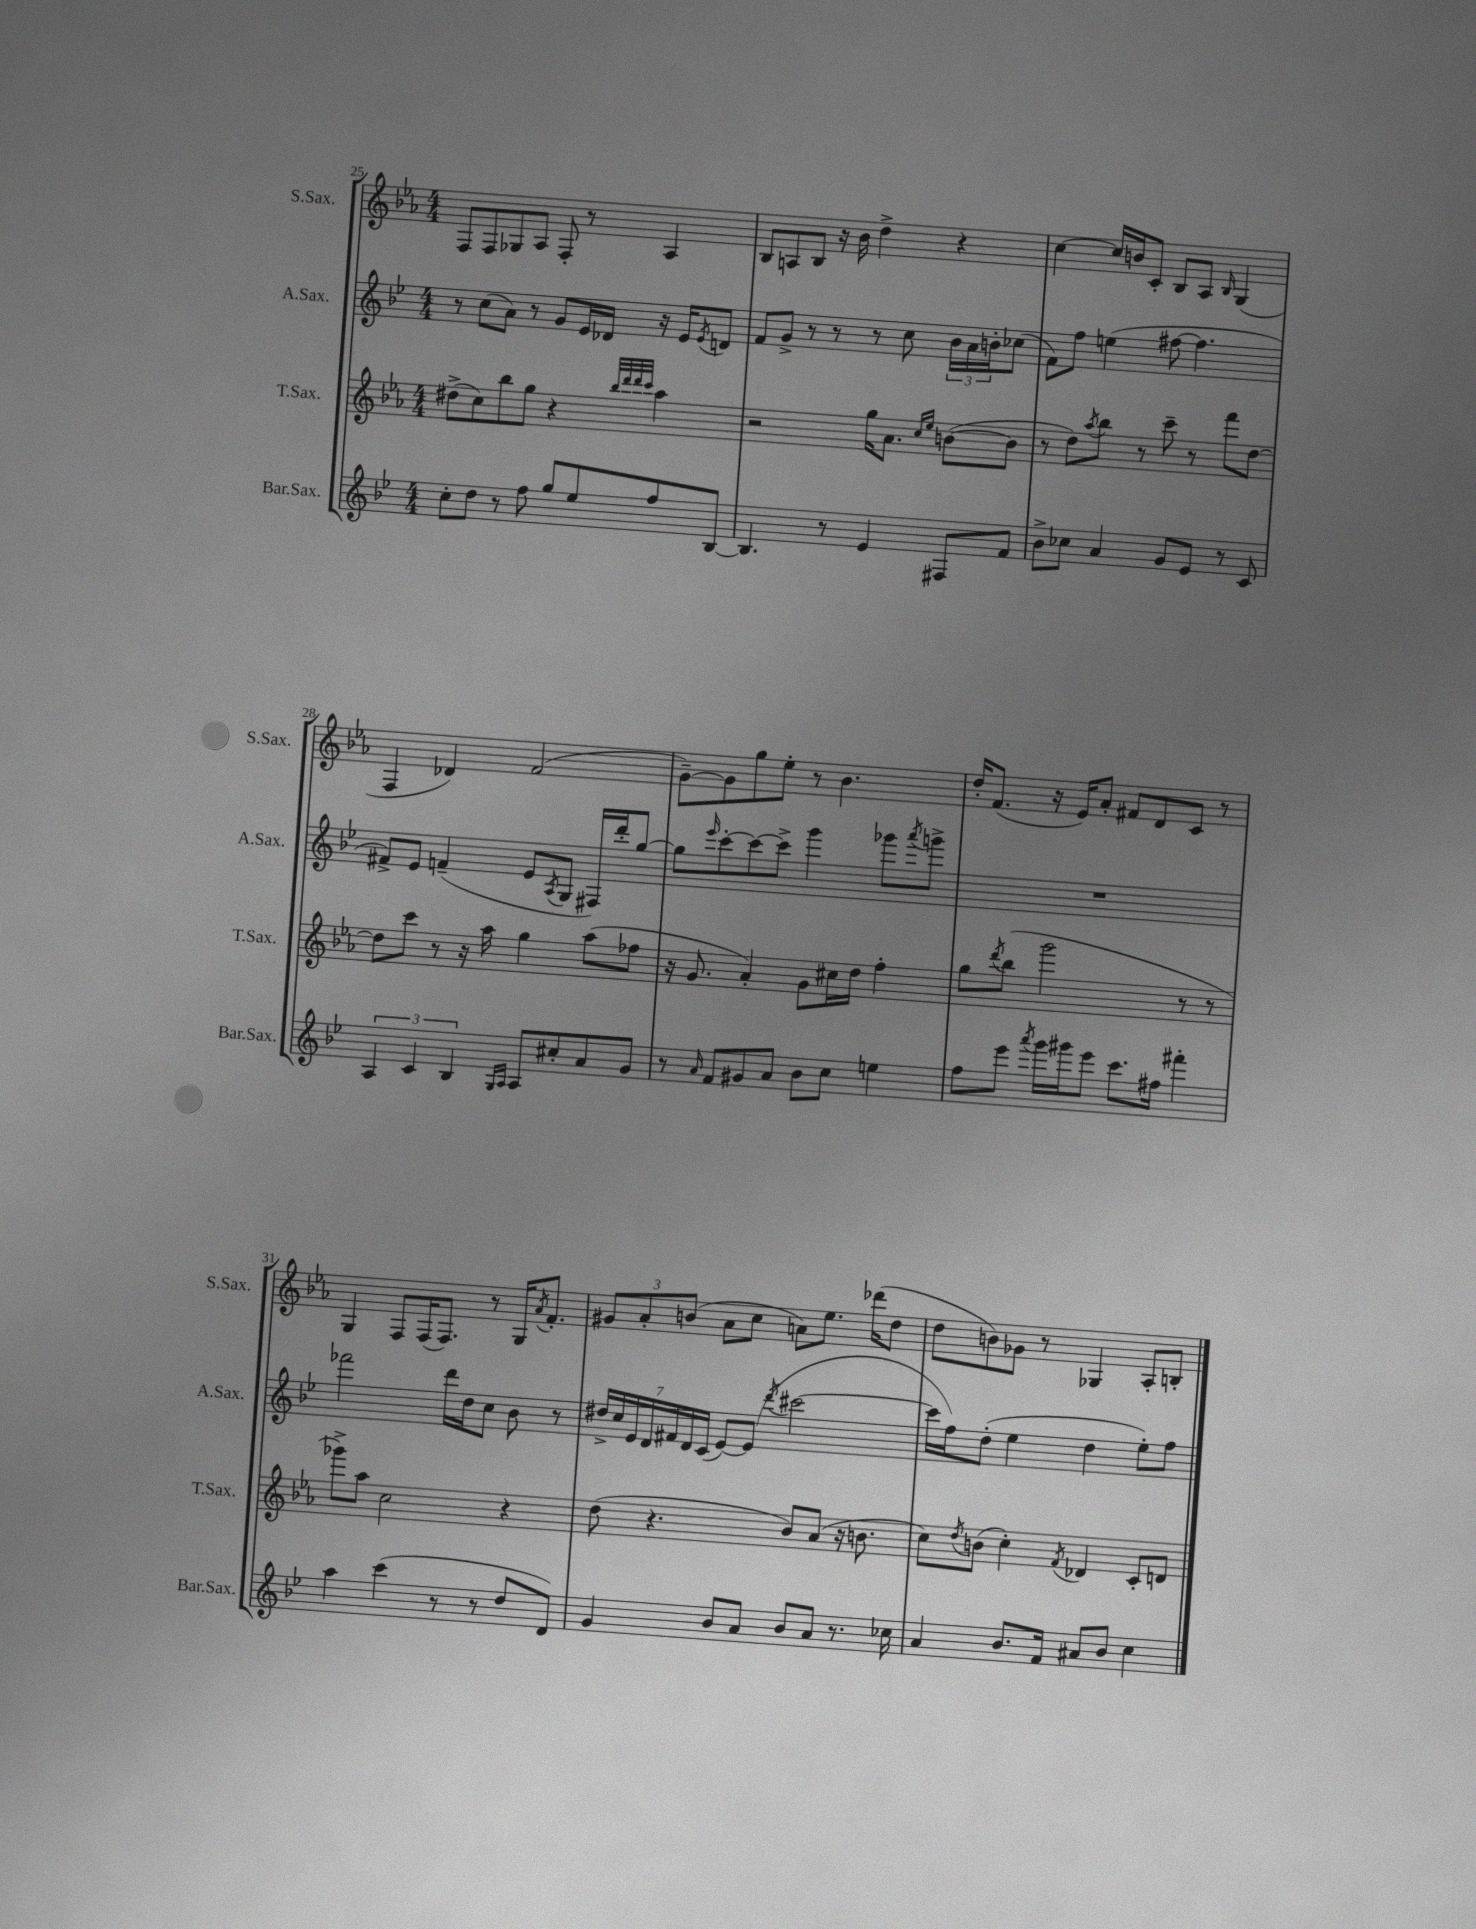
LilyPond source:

<<
\new StaffGroup <<
\new Staff = "s0" \with { instrumentName = "S.Sax." shortInstrumentName = "S.Sax." } {
    \clef treble \key ees \major \numericTimeSignature \time 4/4
    f8 f8 ges8 aes8 f8-. r8 aes4 |
    bes8 a8 bes8 r16 bes'16 d''4-> r4 |
    c''4~ c''16 b'16 c'8-. bes8 aes8 \grace { bes16 } g4( |
    f4 des'4) f'2( |
    g'8~--) g'8 g''8 ees''8-. r8 bes'4. |
    d''16-. f'8.( r16 ees'16) aes'8-. fis'8 d'8 c'8 r8 |
    g4 f8 f16( f8.) r8 g16 \acciaccatura { aes'8 } f'8.-. |
    \tuplet 3/2 { gis'8 aes'8-. b'8( } aes'8 c''8 a'8) ees''8. des'''16( d''8 |
    d''8 b'8) ges'8 r8 ges4 aes8-. b8-. \bar "|." |
}
\new Staff = "s1" \with { instrumentName = "A.Sax." shortInstrumentName = "A.Sax." } {
    \clef treble \key bes \major \numericTimeSignature \time 4/4
    r8 c''8( a'8) r8 g'8 ees'16 des'16 r16 ees'16 \acciaccatura { ees'8 } d'8 |
    f'8 g'8-> r8 r8 r8 c''8 \tuplet 3/2 { bes'16 a'16 b'16-. } ces''8( |
    f'8) f''8 e''4( fis''8~ fis''4. |
    fis'8->) ees'8 f'4--( ees'8 \acciaccatura { a8 } g8 fis16) d'''16-. g''8~ |
    g''8 \grace { ees'''16 } c'''8~-. c'''8~ c'''8-> g'''4 ges'''8 \acciaccatura { a'''8 } g'''8-> |
    R1 |
    fes'''2 d'''16 d''16 c''8 bes'8 r8 |
    \tuplet 7/4 { dis''16-> c''16 ees'16 d'16 fis'16 d'16 c'16( } ees'8~) ees'8( \acciaccatura { d'''8 } cis'''2~ |
    cis'''16 f''16) d''8-.( ees''4 d''4 ees''8-.) f''8 \bar "|." |
}
\new Staff = "s2" \with { instrumentName = "T.Sax." shortInstrumentName = "T.Sax." } {
    \clef treble \key ees \major \numericTimeSignature \time 4/4
    dis''8->( c''8) bes''8 g''8 r4 \grace { bes''32 d'''32 d'''32 c'''32 } aes''4 |
    r2 g''16 aes'8. \grace { c''16 ees''16 } b'8~( b'8 |
    r8 d''8) \acciaccatura { aes''8 } bes''8 r8 c'''8-- r8 f'''8 d''8~ |
    d''8 c'''8 r8 r16 aes''16 g''4 aes''8( fes''8 |
    r16 g'8. aes'4-.) g'8 cis''16 d''16 f''4-. |
    g''8 \acciaccatura { d'''8 } bes''8( g'''2 r8 r8 |
    ges'''8->) aes''8 c''2 r4 |
    d''8( r4. bes'8) aes'8( r16 b'8. |
    c''8) \acciaccatura { d''8 } b'8( c''4-.) \acciaccatura { f'8 } des'4 c'8-. d'8 \bar "|." |
}
\new Staff = "s3" \with { instrumentName = "Bar.Sax." shortInstrumentName = "Bar.Sax." } {
    \clef treble \key bes \major \numericTimeSignature \time 4/4
    c''8-. d''8 r8 f''8 g''8 ees''8 f''8 bes8~ |
    bes4. r8 ees'4 fis8 f'8 |
    bes'8-> ces''8 a'4 g'8 ees'8 r8 c'8 |
    \tuplet 3/2 { a4 c'4 bes4 } \grace { g16 a16 } a8 cis''8-. a'8 g'8 |
    r8 \grace { a'16 } f'8 gis'8 a'8 bes'8 c''8 e''4 |
    f''8 ees'''8 \acciaccatura { a'''8 } g'''16 gis'''16 ees'''8 c'''8. fis''16 fis'''4-. |
    a''4 c'''4( r8 r8 d''8 d'8) |
    g'4 bes'8 a'8 bes'8 a'8 r8. ces''16 |
    a'4 bes'8. f'16 ais'8 bes'8 c''4 \bar "|." |
}
>>
>>
\layout { \context { \Score currentBarNumber = #25 } }
